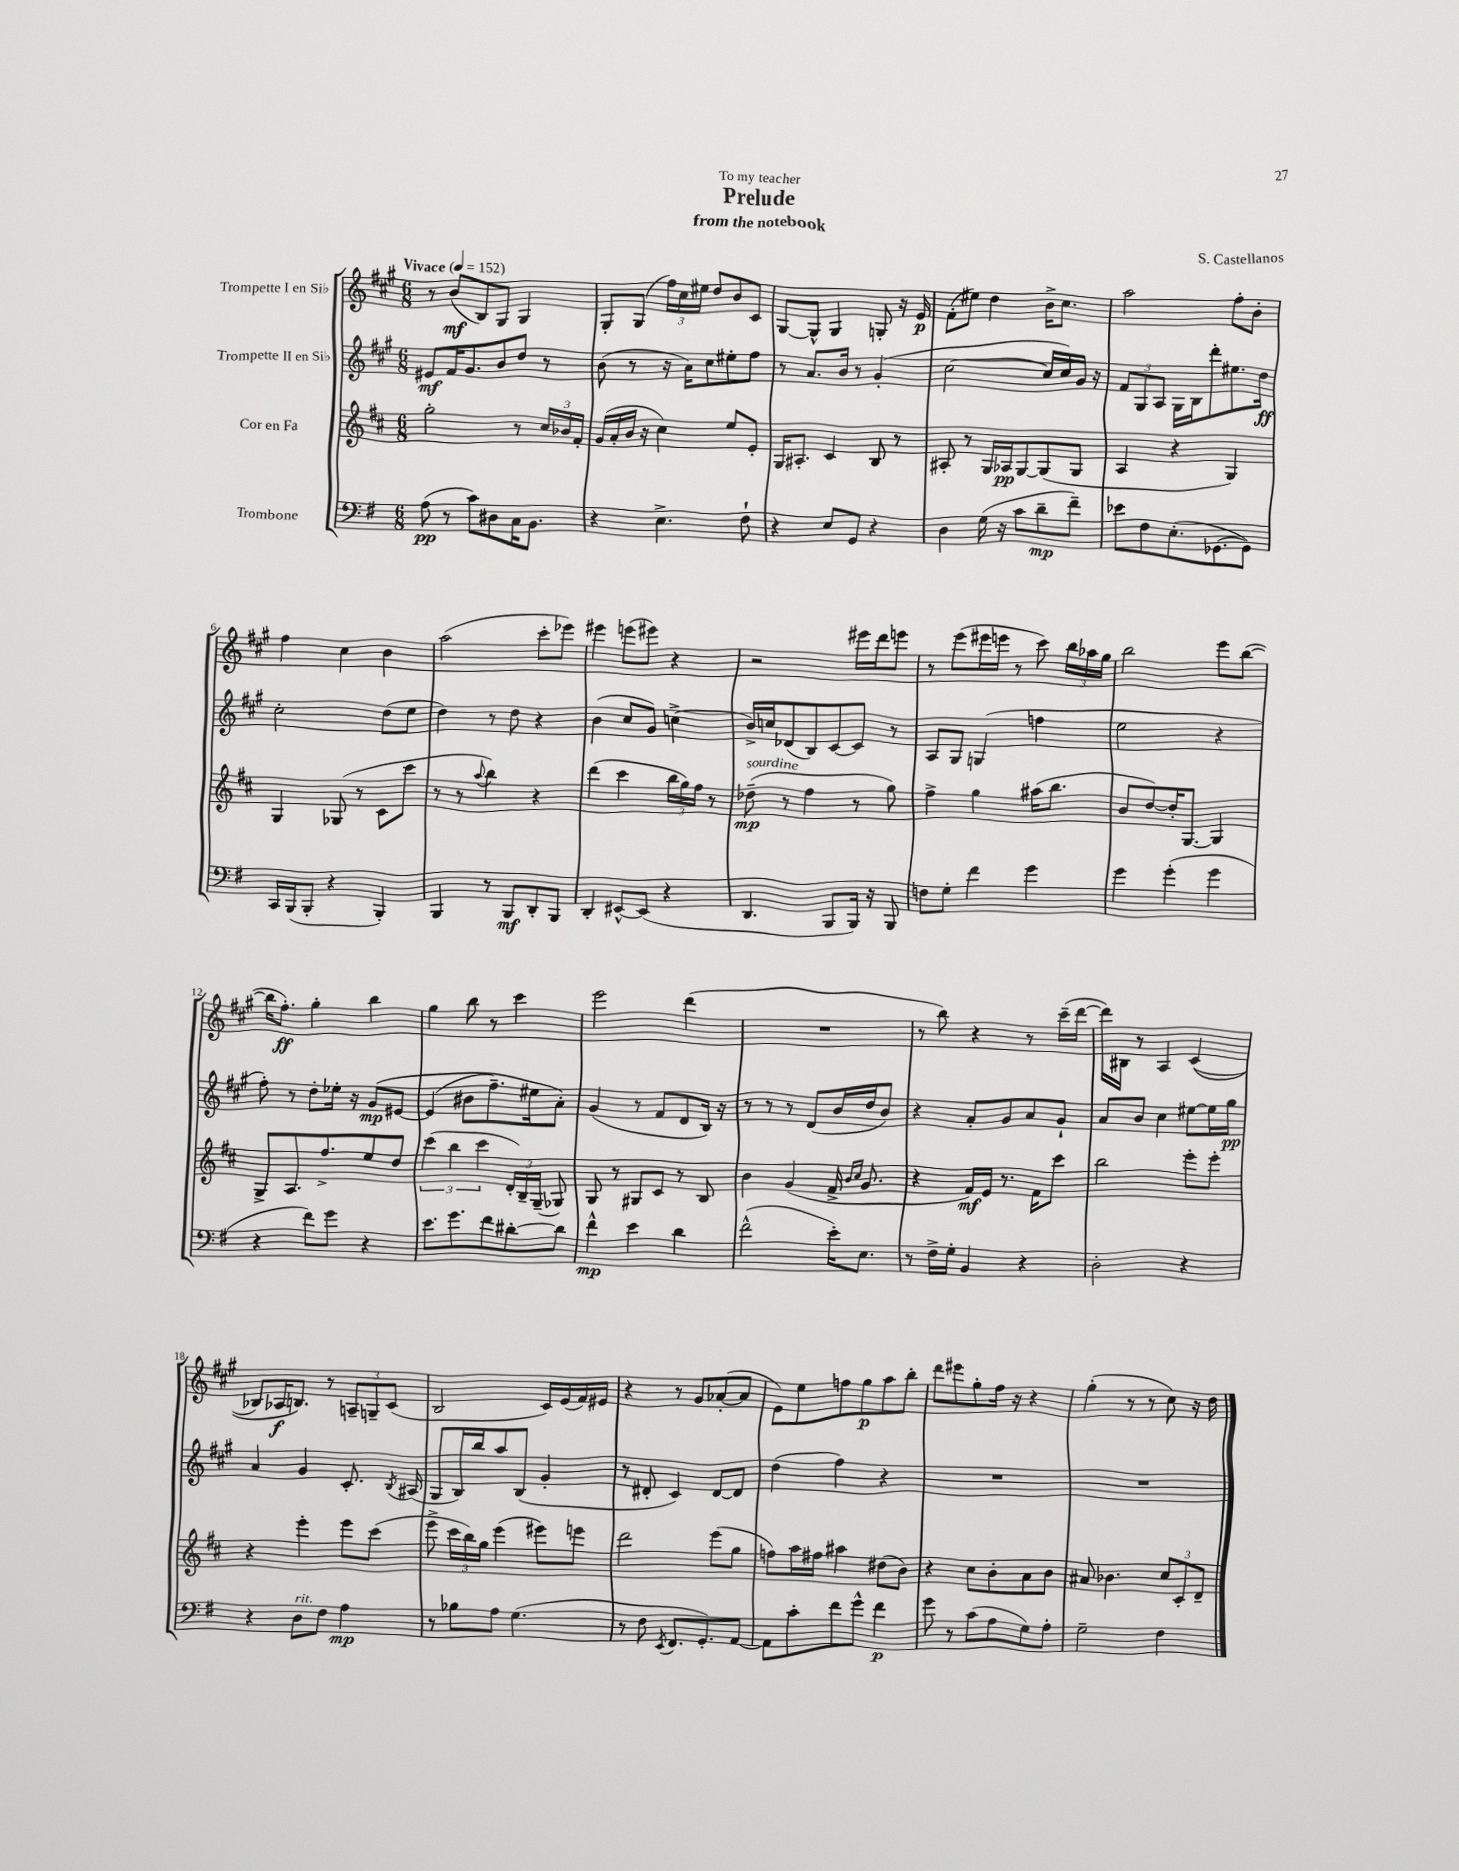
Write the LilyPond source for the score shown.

\header { title = "Prelude" composer = "S. Castellanos" subtitle = "from the notebook" dedication = "To my teacher" }
<<
\new StaffGroup <<
\new Staff = "s0" \with { instrumentName = "Trompette I en Sib" } {
    \clef treble \key a \major \numericTimeSignature \time 6/8 \tempo "Vivace" 4 = 152
    \autoBeamOff r8 b'8[\mf( b8) gis8] gis4 |
    gis8[-. gis8]( \tuplet 3/2 { fis''16[) cis''16 eis''16] } d''8[ b'8 cis'8] |
    gis8[~ gis8]-^ gis4 g8-. r16 e'16\p |
    fis'8[-.( eis''8]) d''4 b'16[-> cis''8.] |
    a''2 fis''8[-. b'8]-. |
    fis''4 cis''4 b'4 |
    a''2( cis'''8[-. ees'''8]) |
    eis'''4 e'''8[( eis'''8]) r4 |
    r2 eis'''16[ d'''16 e'''8] |
    r8 e'''8[( eis'''16 e'''16] r8 cis'''8) \tuplet 3/2 { b''16[ aes''16 gis''16] } |
    b''2 e'''8[ b''8]~( |
    b''16[ fis''8.]-.\ff) gis''4-. b''4 |
    gis''4 b''8 r8 cis'''4 |
    e'''2 d'''4( |
    R2. |
    r8 b''8) r4 r8 cis'''16[--( d'''16]~ |
    d'''16[) bis16] r8 a4 cis'4(\( |
    bes8[) aes16\f b8.]\) r8 \tuplet 3/2 { a8[-- g8-- cis'8]( } |
    b2 cis'16[) e'16( fis'16) eis'16] |
    r4 r8 gis'8[ aes'8~-.( aes'8] |
    e'8[) e''8 f''8 gis''8\p a''8 b''8]-. |
    d'''8[ eis'''8 gis''8-. fis''16] r16 r4 |
    gis''4-.( r8 r8 cis''8) r16 d''16 \bar "|." |
}
\new Staff = "s1" \with { instrumentName = "Trompette II en Sib" } {
    \clef treble \key a \major \numericTimeSignature \time 6/8
    \autoBeamOff eis'8[\mf fis'16 gis'8. b'8 d''8] r8 |
    b'8( r8 r16 a'16[) cis''8 eis''8-. fis''8] |
    r8 a'8.[ b'16] r8 gis'4-.( |
    cis''2~ cis''16[ cis''16) gis'16] r16 |
    \tuplet 3/2 { fis'8[ gis8 a8] } gis16[ b16 d'''8-. eis''8. d''16]\ff |
    cis''2-. d''8[( e''8] |
    d''4) r8 d''8 r4 |
    b'4( cis''8[ gis'8]) c''4->( |
    b'16[->) c''16 des'8( b8) cis'8~ cis'8] r8 |
    a8[ gis8] g4( f''4 |
    e''2 r4 |
    fis''8-.) r8 d''8[-. ees''16]-. r16 gis'8[\mp\( eis'8]~ |
    eis'4( bis'8[ fis''8.--) eis''16 a'8]-.\) |
    gis'4( r8 fis'8[ d'8 b16]) r16 |
    r8 r8 r8 d'8[( b'16 d''16 b'8]) |
    r4 a'8[-. gis'8 a'8 gis'8]-! |
    a'8[ b'8] cis''4 eis''8[~ eis''16 gis''16]\pp |
    a'4 gis'4 cis'8.-. \acciaccatura { b8 } ais16( |
    gis8[ b16) b''16 a''8 b8]( gis'4-. |
    r8 dis'8-. cis'4) dis'8[~ dis'8] |
    d''4( fis''4) r4 |
    R2. |
    R2. \bar "|." |
}
\new Staff = "s2" \with { instrumentName = "Cor en Fa" } {
    \clef treble \key d \major \numericTimeSignature \time 6/8
    \autoBeamOff g''2-. r8 \tuplet 3/2 { cis''16[ bes'16 fis'16]-. } |
    g'16[( a'16-. b'16] r16 cis''4) e''8[ e'8]-. |
    g16[ ais8.]-. cis'4 b8 r8 |
    ais8-. r8 g16[ aes16\pp g8~ g8( g8] |
    a4 r4 g4) |
    g4 ges8( r8 cis'8[ cis'''8] |
    r8 r8 \appoggiatura { a''8 } b''4) r4 |
    d'''4( cis'''4 \tuplet 3/2 { b''16[ g''16) fis''16] } r8 |
    des''8--\mp^\markup { \italic "sourdine" }( r8 fis''4 r8 g''8) |
    fis''4-> g''4 ais''16[( b''8.] |
    b'8[ d''8~) d''16-. g8.]~ g4 |
    g8[-> a8. fis''8.-> e''8 d''8] |
    \tuplet 3/2 { cis'''4( b''4 cis'''4 } \tuplet 3/2 { d'16[-.) b16-- g16]--( } ges8) |
    g8 r8 gis8[ cis'8] r8 b8 |
    b'4 g'4( fis'16-> \grace { b'16[ cis''16] } g'8. |
    r4 fis'16[\mf) e'16] r8. fis'16[ cis'''8] |
    b''2 e'''8[-. e'''8]-. |
    r4 e'''4-. e'''8[ cis'''8]( |
    e'''8-> \tuplet 3/2 { cis'''16[ b''16) g''16] } e'''4( eis'''8[) e'''8] |
    d'''2 e'''8[( g''8] |
    f''8[) a''16 fis''16] ais''4 dis''8[( b'8]) |
    r4 cis''8[ b'8-. a'8 b'8] |
    ais'8 bes'4. \tuplet 3/2 { cis''8[ cis'8-. d'8]-- } \bar "|." |
}
\new Staff = "s3" \with { instrumentName = "Trombone" } {
    \clef bass \key g \major \numericTimeSignature \time 6/8
    \autoBeamOff a8\pp( r8 c'8[) dis8 c16 b,8.] |
    r4 e4.-> fis8-! |
    r4 e8[ g,8] r4 |
    d4 g16( r16 c'8[ d'8--\mp fis'8]--) |
    ees'8[ fis8 e8.-.( ges,8.~ ges,8]) |
    c,16[ b,,16( b,,8]-. r4 b,,4-.) |
    b,,4 r8 b,,8[\mf d,8-. b,,8] |
    d,4-. eis,8[~-^ eis,8]( r4 |
    d,4. b,,8[ b,,16]) r16 b,,8 |
    f8[ g8]-. fis'4 g'4 |
    g'4 g'4-.( g'4 |
    r4 fis'8[) g'8] r4 |
    e'8.[ g'8. fis'8 dis'8~-. dis'8] |
    fis'4-^\mp e'4 d'4 |
    fis'2-^( e'16[-.) e8.] |
    r8 fis16[-> g16]-. b,4 r4 |
    d2-. r4 |
    r4 d8[^\markup { \italic "rit." } fis8] a4\mp |
    r8 bes8[ a8] g4.( |
    r8 fis8 \acciaccatura { e,8 } fis,8.[ g,8.-.) a,8]~ |
    a,8[ c'8-. fis'8 g'8]-^ fis'4\p |
    g'8 r8 c'8[( a8 g8) a8]-. |
    g2-- fis4 \bar "|." |
}
>>
>>
